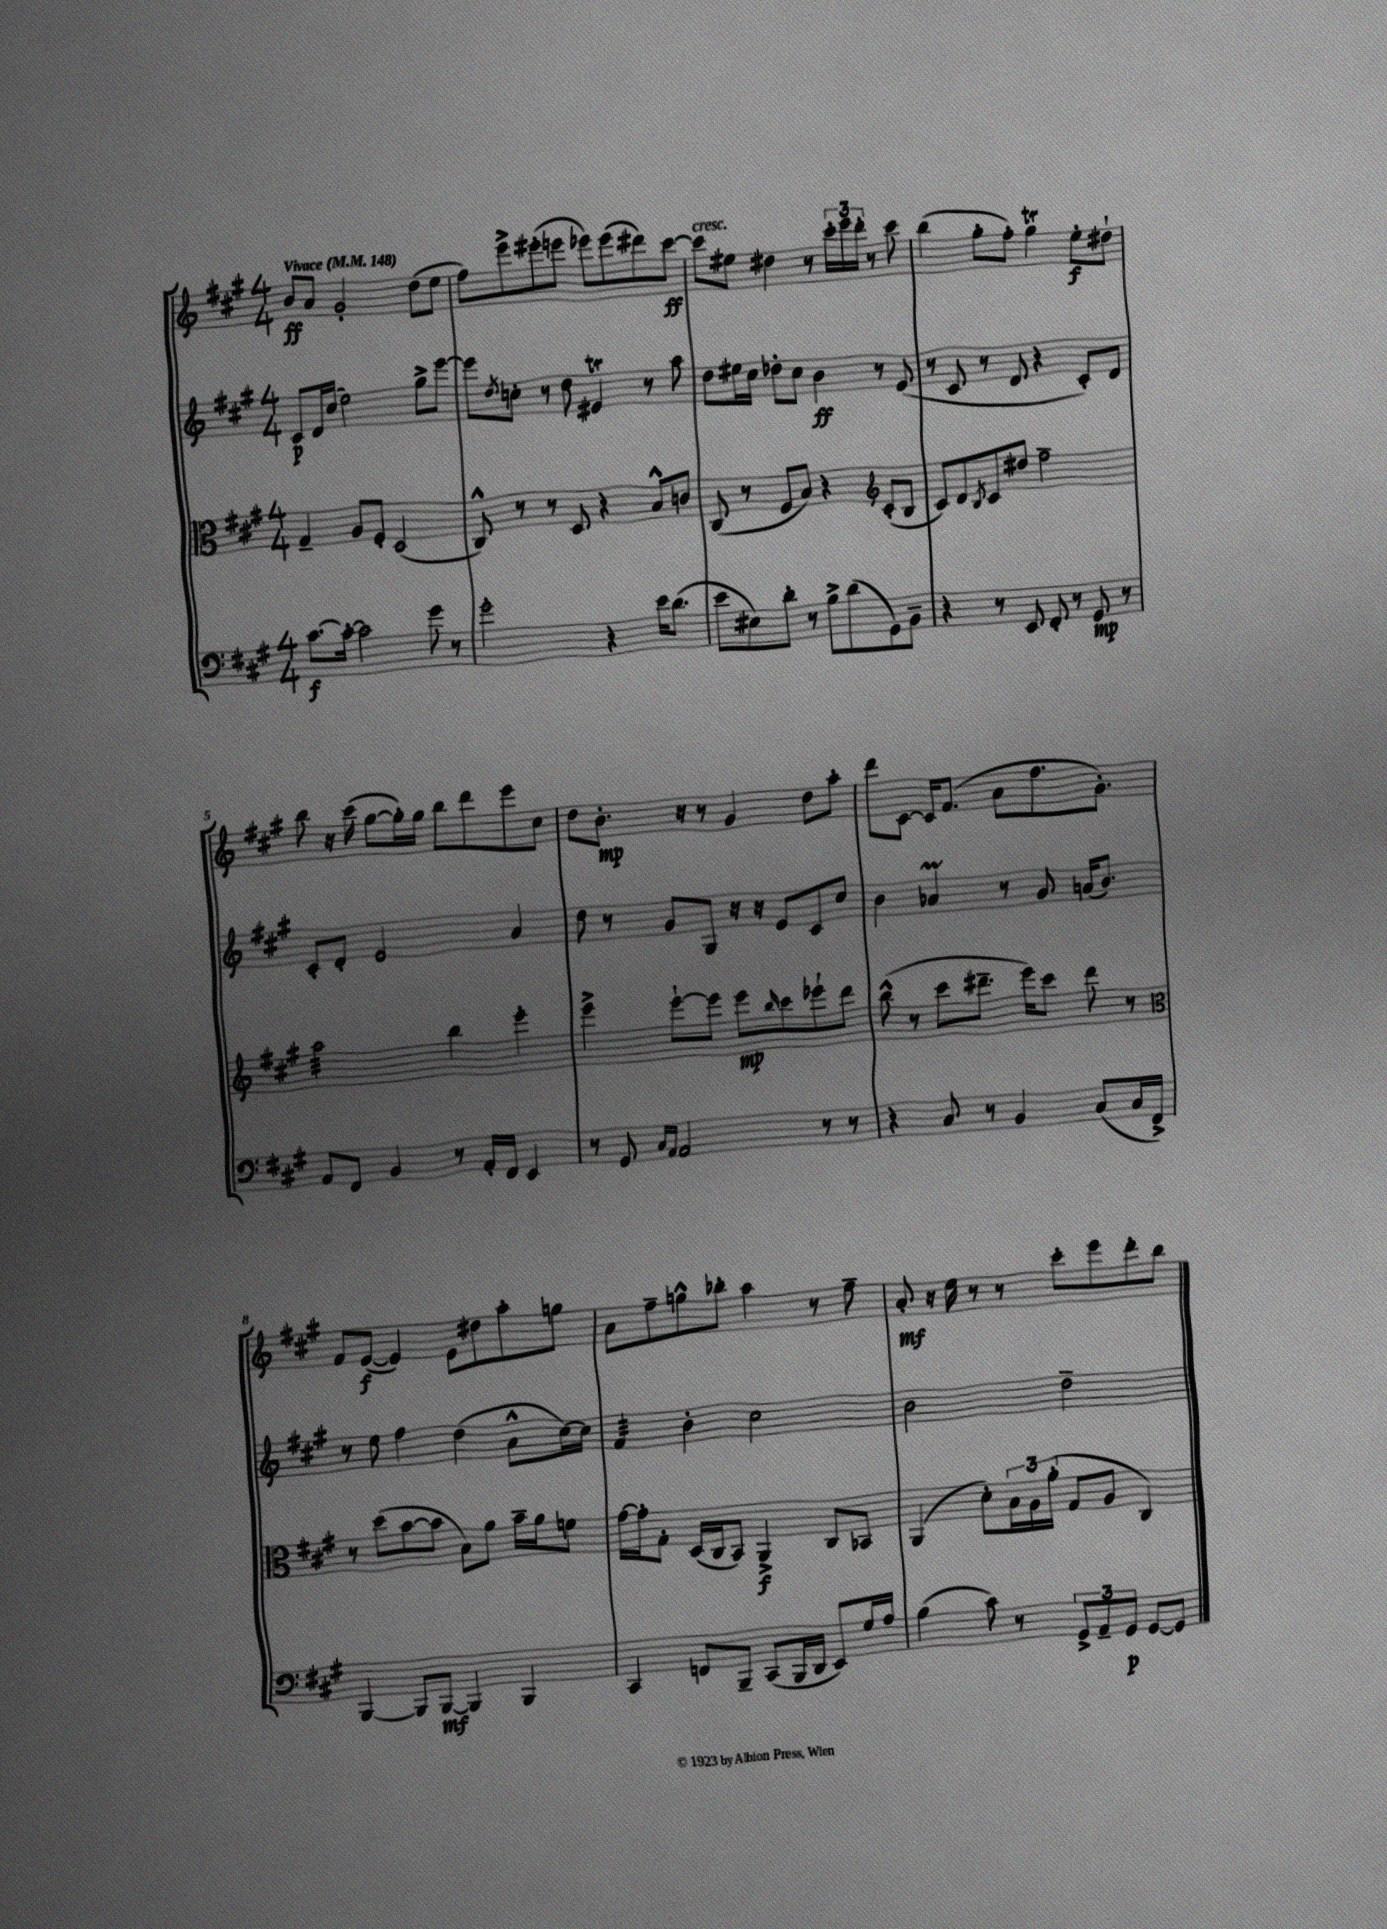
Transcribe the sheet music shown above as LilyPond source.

<<
\new StaffGroup <<
\new Staff = "s0" {
    \clef treble \key a \major \numericTimeSignature \time 4/4 \tempo "Vivace" 4 = 148
    b'8\ff a'8 gis'2-. d''8( e''8 |
    fis''8) e'''8-> eis'''8-.( e'''8 ees'''8) ees'''8( dis'''8) cis'''8~\ff |
    cis'''8^\markup { \italic "cresc." } eis''8 dis''4 r8 \tuplet 3/2 { cis'''16-. e'''16 d'''16-. } r8 cis'''8 |
    b''4( gis''8-. fis''8-.) gis''4\trill e''8-.\f dis''8-! |
    b''8 r16 cis'''16( gis''8~ gis''16-.) gis''16 b''8 d'''8 e'''8 cis''8 |
    d''8 b'8.-.\mp r16 r8 gis'4 d''8 a''8-. |
    d'''8 cis'8~ cis'16 fis'8.( a'8 fis''8. gis'8.-.) |
    fis'8 e'8~\f( e'4) e'8 dis''8 a''8-. g''8 |
    a'8 fis''8-- g''8-^ bes''8-. a''4 r8 fis''8-- |
    a'8-.\mf r16 e''16 r8 r8 cis'''8-. e'''8 d'''8-. b''8 \bar "|." |
}
\new Staff = "s1" {
    \clef treble \key a \major \numericTimeSignature \time 4/4
    cis'8\p d'16 cis''16( e''2) gis''8-> e'''8~ |
    e'''8 \acciaccatura { d''8 } c''8-. r8 d''8 eis'4\trill r8 a''8 |
    d''8 eis''16 cis''16 des''8-. cis''8 b'4\ff r8 e'8( |
    r8 cis'8 r8 d'8 r4 cis'8-.) d'8 |
    cis'8-. d'8-. e'2 a'4 |
    d''8 r8 gis'8 gis8 r16 r16 e'8 cis'8 cis''8 |
    b'4 aes'4\prall r8 gis'8 a'16( b'8.) |
    r8 e''8 fis''4 d''4( a'8-^ cis''16~) cis''16 |
    fis'4:32 b'4-. cis''2 |
    b'2 d''2-- \bar "|." |
}
\new Staff = "s2" {
    \clef alto \key a \major \numericTimeSignature \time 4/4
    gis4-- a8 fis8-. d2( |
    cis8-^) r8 r8 d8 r4 b8-^ c'8 |
    cis8( r8 fis8 b8) r4 \clef treble cis'8-.( b8 |
    cis'8) d'8 \acciaccatura { b8 } cis'8 dis''8 fis''2-- |
    a''2:32 b''4 e'''4-. |
    e'''4-> e'''8~-! e'''8 e'''8\mp \grace { b''16 } cis'''8 ees'''8-! d'''8 |
    b''8-^( r8 cis'''8 dis'''8.-- e'''16) cis'''8 dis'''8 r8 |
    \clef alto r8 d''8( b'8~ b'8 b8) a'8 b'16-- a'16 f'8 |
    gis'16~ gis'16-. gis8-. d16( cis16 b,8) a,4->\f cis8 bes,8 |
    a,4( d'8-.) \tuplet 3/2 { b16 a16 a'16-.( } gis8 a8 cis4) \bar "|." |
}
\new Staff = "s3" {
    \clef bass \key a \major \numericTimeSignature \time 4/4
    cis'8.~\f cis'16~-. cis'2 gis'8 r8 |
    gis'2-. r4 e'16 d'8.( |
    e'8 eis8) d'8-. r8 b8-> d'8( gis,8) b,8-- |
    r4 r8 e,8 fis,8-. r8 gis,8\mp r8 |
    a,8 fis,8 b,4 r8 a,16-. fis,16 e,4 |
    r8 gis,8 \grace { cis16 a,16 } a,2 r8 r8 |
    r4 cis8 r8 b,4 cis8( cis16 fis,16->) |
    b,,4~ b,,8 b,,8~\mf b,,4 b,,4 |
    cis,4 f,8 b,,8-- cis,8( b,,16 d,16 e,8) gis16 a16 |
    b4( cis'8) r8 \tuplet 3/2 { gis,8-> a,8-- gis,8\p } gis,8~ gis,8 \bar "|." |
}
>>
>>
